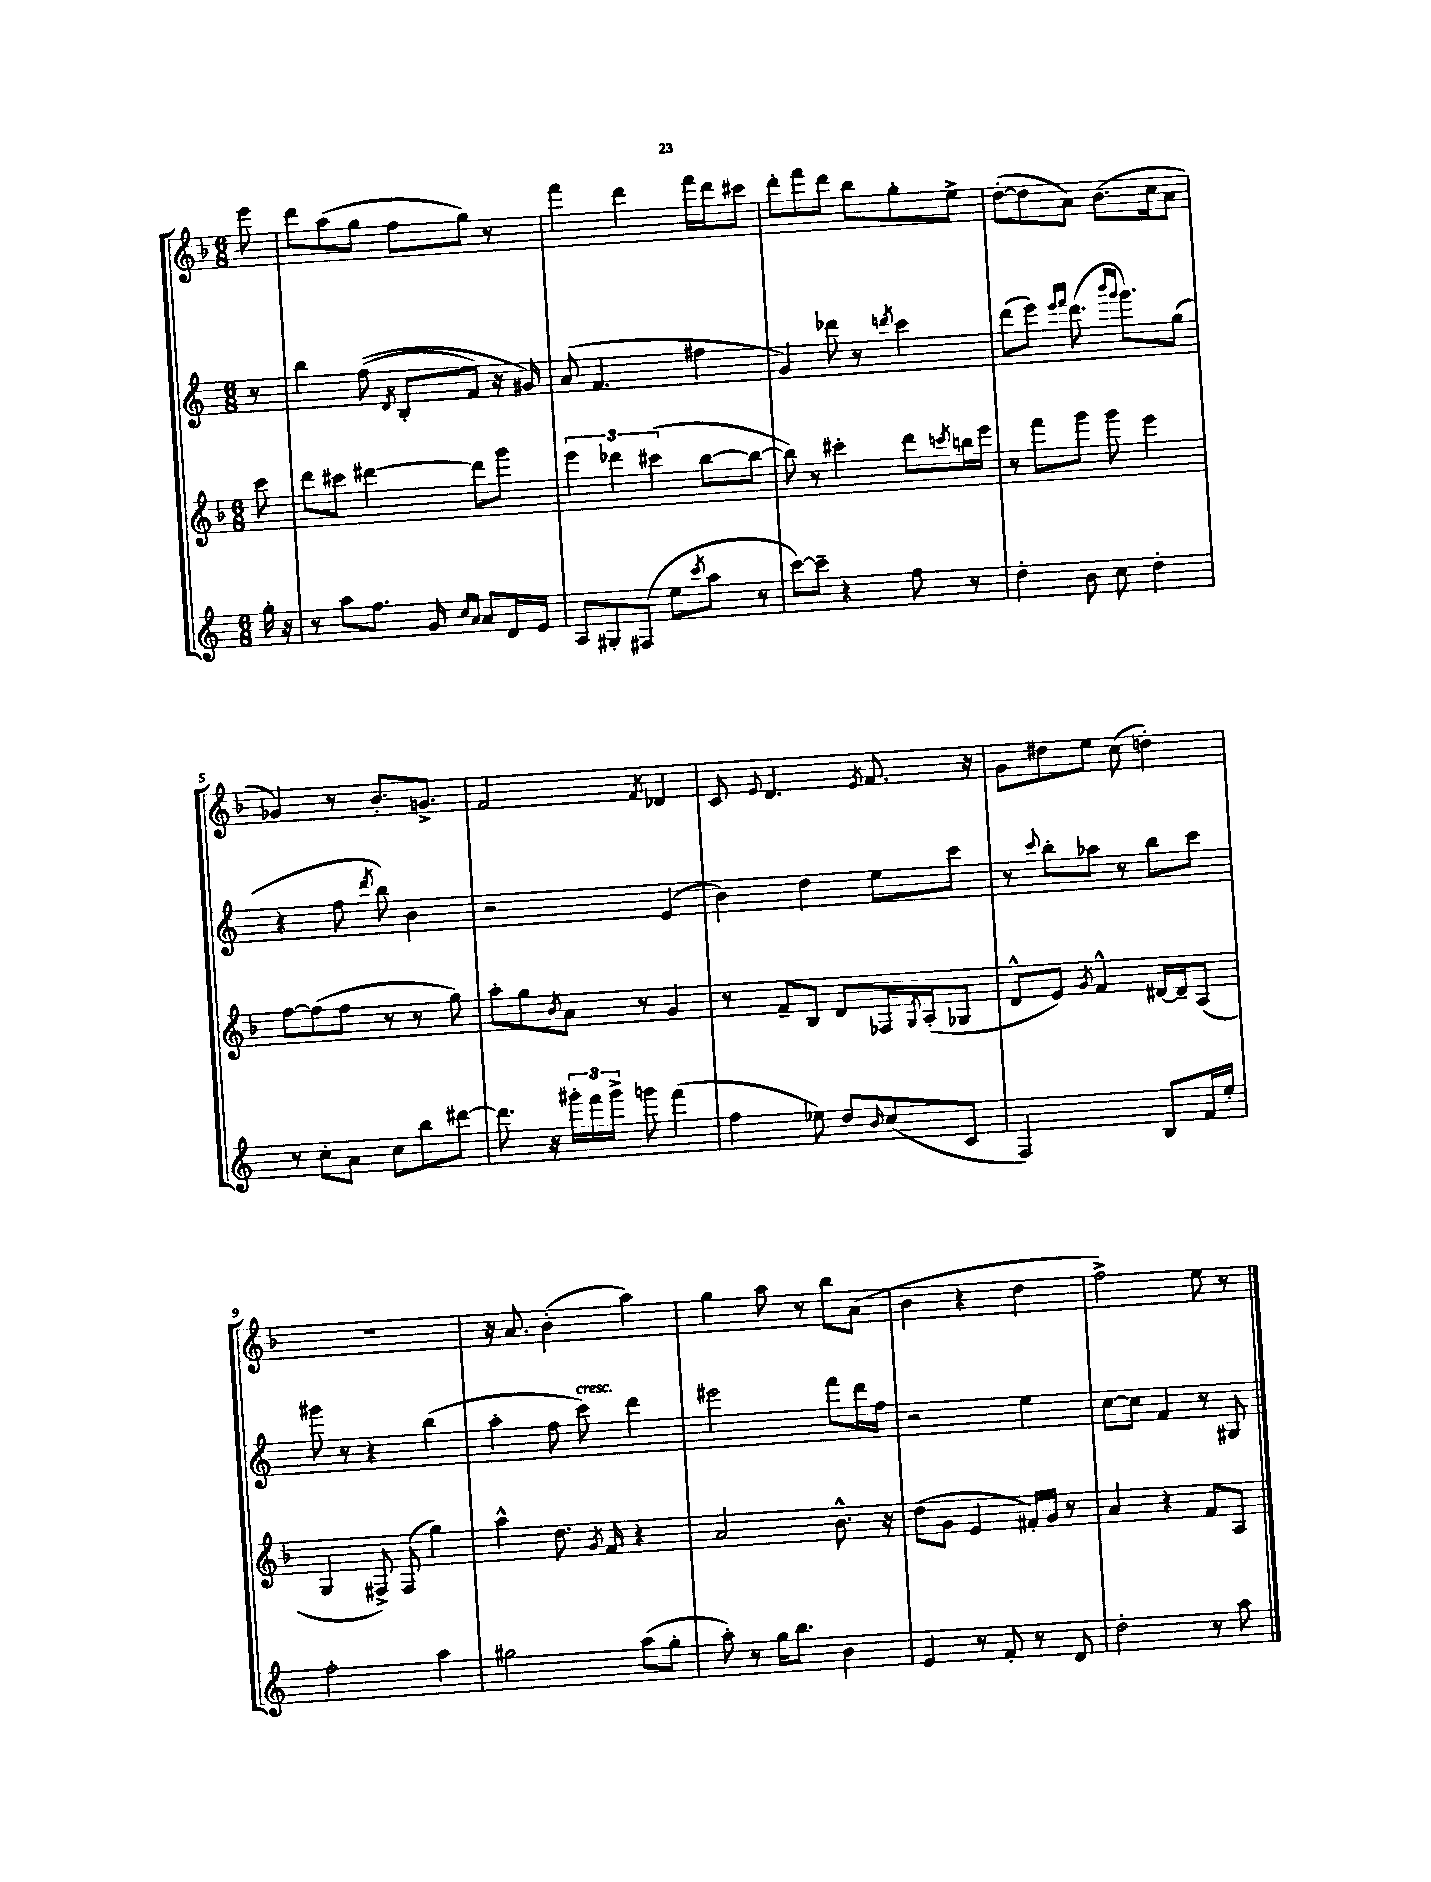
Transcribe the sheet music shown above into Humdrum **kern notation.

**kern	**kern	**kern	**kern
*staff4	*staff3	*staff2	*staff1
*clefG2	*clefG2	*clefG2	*clefG2
*k[]	*k[b-]	*k[]	*k[b-]
*M6/8	*M6/8	*M6/8	*M6/8
16gg'\	8ccc\	8r	8eee\
16r	.	.	.
=	=	=	=
8r	8ddd\L	4bb\	8ddd\L
8aa\L	8ccc#\J	.	(8aa\
8.ff\J	[4ddd#\	&((8ff\	8gg\J
.	.	8qd/	.
.	.	8B'/L	8ff\L
16g/	.	.	.
16qqcc/LL	.	.	.
16qqa/JJ	.	.	.
8a/L	8ddd#\]L	8f/J)	8gg\J)
16d/L	8ggg\J	16r	8r
16e/JJ	.	16g#/&)	.
=	=	=	=
8A/L	6eee\	(8a/	4fff\
8G#'/	.	4.f/	.
.	6ddd-\	.	.
(8F#/J	.	.	4ddd\
.	(6ccc#\	.	.
8ee\L	.	.	.
8qccc/	.	.	.
8aa\J	[8bb-\L	4ff#\	16fff\LL
.	.	.	16ddd\J
8r	8bb-\_J	.	8ccc#\J
=	=	=	=
[8ccc\L)	8bb-\])	4g/)	8ddd'\L
8ccc~\]J	8r	.	8fff\
4r	4ccc#'\	8ddd-\	8ddd\J
.	.	8r	8bb-\L
.	.	8qddd/	.
8ff\	8ddd\L	4ccc\	8gg'\
.	8qccc/	.	.
8r	16bb\L	.	8ee^\J
.	16eee\JJ	.	.
=	=	=	=
4dd'\	8r	(8ddd\L	([8dd'\L
.	8fff\L	8eee\J)	8dd\]
.	.	16qqeee/LL	.
.	.	16qqfff/JJ	.
8b\	8ggg\J	(8.ddd\	8a\J)
8cc\	8ggg\	.	(8.b-\L
.	.	16qqbbb/LL	.
.	.	16qqggg/JJ	.
.	.	8.ggg\L)	.
4dd'\	4eee\	.	.
.	.	.	16cc\k
.	.	(8gg\J	8a\J
=	=	=	=
8r	[8ff\L	4r	4g-/)
8cc'\L	(8ff\]	.	.
8a\J	8ff\J	8ff\	8r
.	.	8qddd/	.
8cc\L	8r	8bb\)	8.b-'/L
8bb\	8r	4b\	.
.	.	.	8.g^/J
[8ddd#\J	8gg\)	.	.
=	=	=	=
8.ddd#\]	8aa'\L	2r	2f/
.	8gg\	.	.
16r	.	.	.
.	8qb-/	.	.
24ggg#'\LL	8a\J	.	.
24fff\	.	.	.
24ggg#^\JJ	.	.	.
8ggg\	8r	.	.
.	.	.	8qf/
(4fff\	4g/	(4e/	4d-/
=	=	=	=
4ff\	8r	4b\)	8c/
.	.	.	8qqe/
.	8f~/L	.	4.d/
8ee-\)	8B-/J	4dd\	.
8dd/L	8d/L	.	.
16qqb/	.	.	8qe/
(8cc/	16F-/L	8ee\L	8.f/
.	8qG/	.	.
.	(16A'/J	.	.
8c/J	8G-/J	8ccc\J	.
.	.	.	16r
=	=	=	=
2F/)	8d^^/L	8r	8g\L
.	.	8qqccc/	.
.	8e/J)	8bb'\L	8dd#\
.	8qg/	.	.
.	4f^^/	8aa-\J	8ee\J
.	.	8r	(8cc\
8B/L	[16d#/LL	8bb\L	4dd'\)
.	16d#~/]J	.	.
16f/L	(8A/J	8ccc\J	.
16ee'/JJ	.	.	.
=	=	=	=
2ff'\	4G/	8ggg#\	2.r
.	.	8r	.
.	8F#^/)	4r	.
.	(8F#/	.	.
4aa\	4gg\)	(4bb\	.
=	=	=	=
2gg#\	4aa^^\	4aa'\	16r
.	.	.	8.a/
.	8.dd\	8ff\	(4b-'\
.	.	8ccc\)	.
.	8qg/	.	.
.	16f/	.	.
(8aa\L	4r	4ddd\	4aa\)
8gg#'\J	.	.	.
=	=	=	=
8aa'\)	2a/	2eee#\	4gg\
8r	.	.	.
16gg\LK	.	.	8aa\
8.bb\J	.	.	.
.	.	.	8r
4b\	8.b-^^\	8fff\L	8bb-\L
.	.	16ddd\L	(8a\J
.	16r	16ff\JJ	.
=	=	=	=
4e/	(8dd\L	2r	4b-\
.	8g\J	.	.
8r	4e/	.	4r
8f'/	.	.	.
8r	16f#'/LL)	4ee\	4dd\
.	16g/JJ	.	.
8d/	8r	.	.
=	=	=	=
2dd'\	4a/	[8cc\L	2ff^\)
.	.	8cc\]J	.
.	4r	4f/	.
8r	8f/L	8r	8ee\
8aa\	8A/J	8G#/	8r
==	==	==	==
*-	*-	*-	*-
